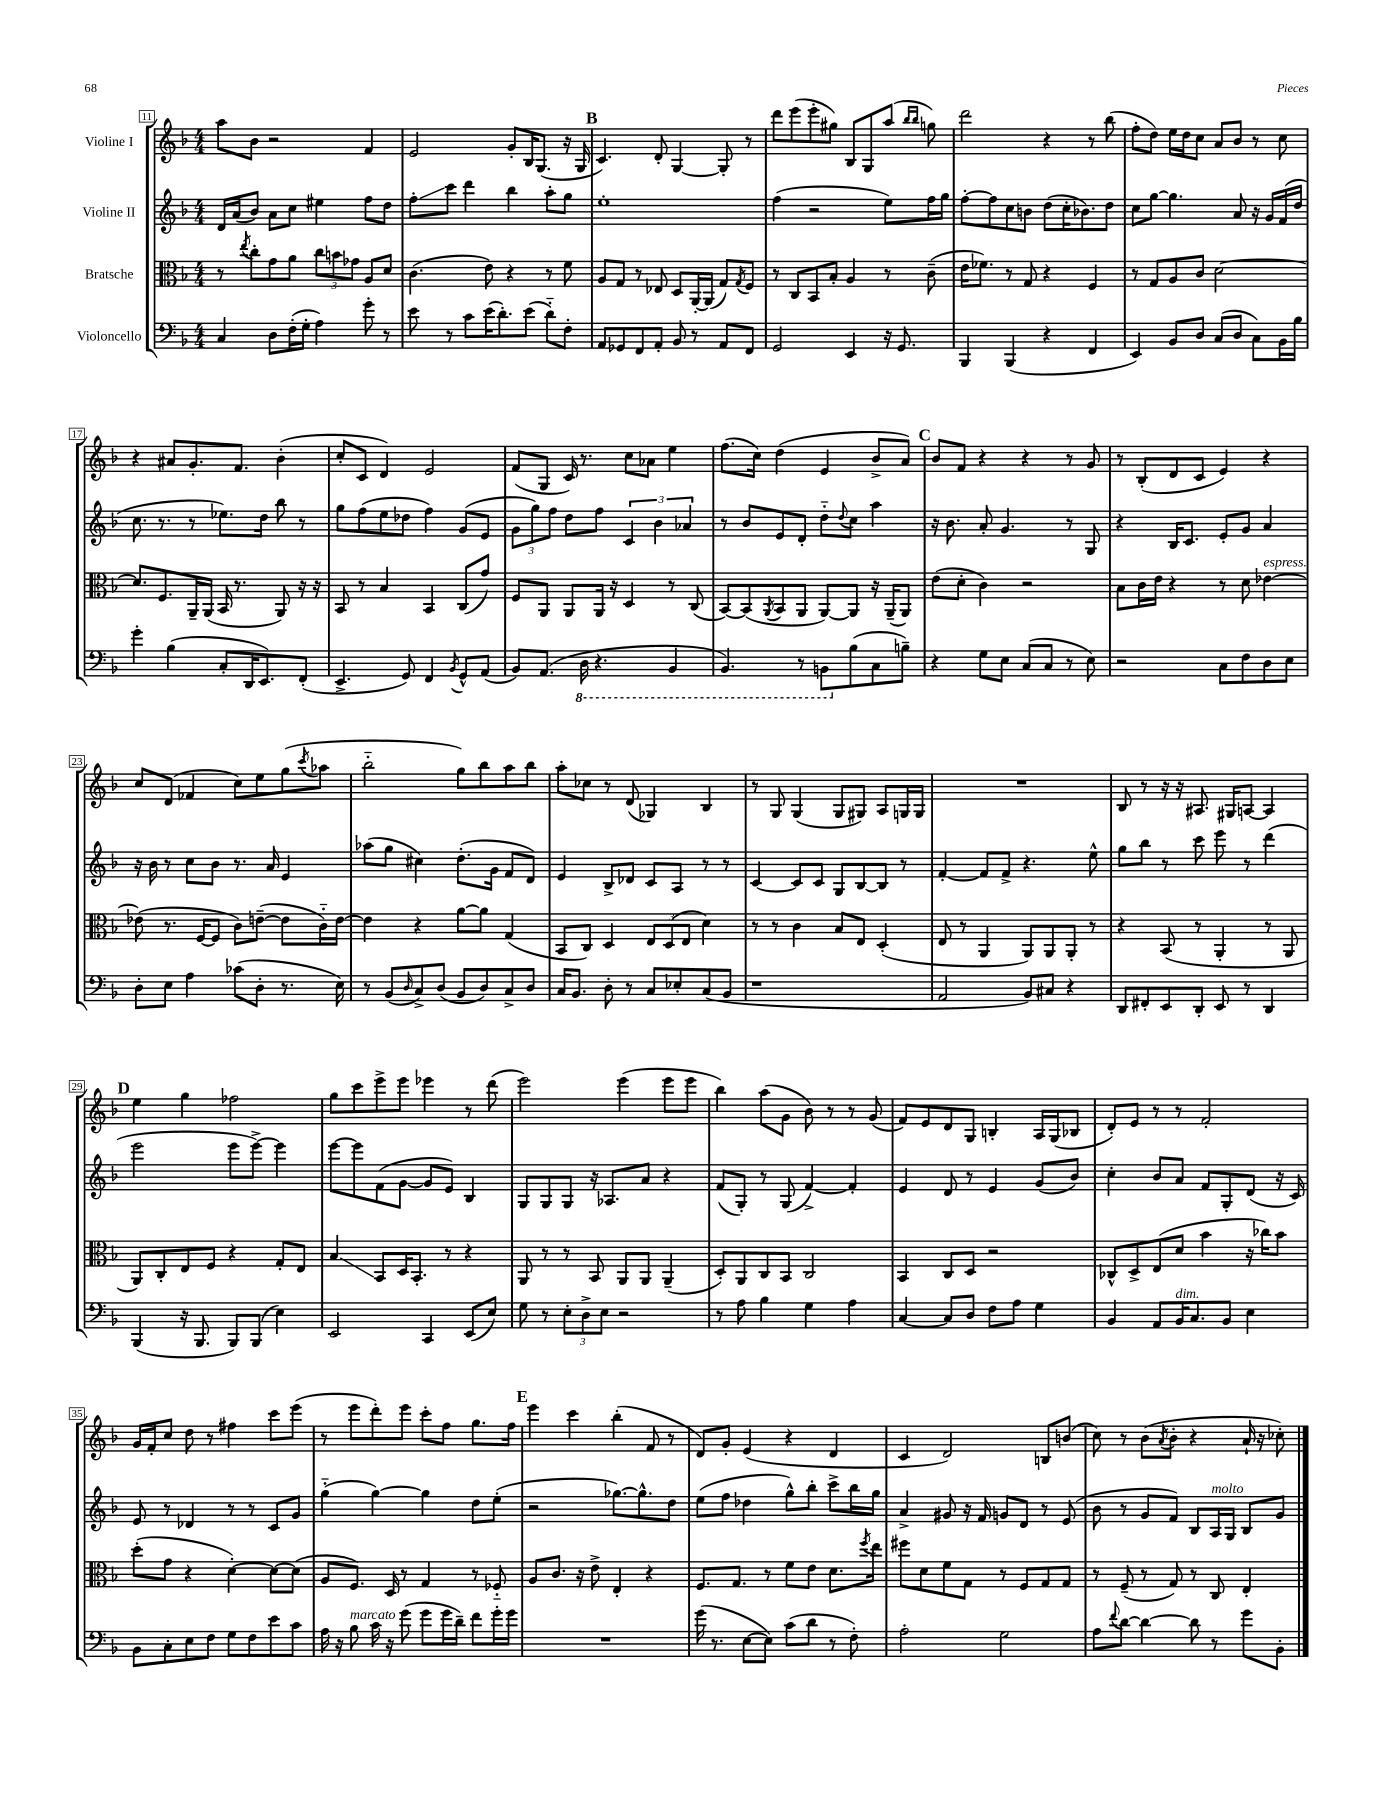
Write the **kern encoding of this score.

**kern	**kern	**kern	**kern
*staff4	*staff3	*staff2	*staff1
*clefF4	*clefC3	*clefG2	*clefG2
*k[b-]	*k[b-]	*k[b-]	*k[b-]
*M4/4	*M4/4	*M4/4	*M4/4
4C/	8r	16d/LL	8aa\L
.	.	(16a/J	.
.	8qee/	.	.
.	8cc'\L	8b-/J)	8b-\J
8D\L	8g\	8a\L	2r
(16F'\L	8a\J	8cc\J	.
16G'\JJ	.	.	.
4A\)	12cc\L	4ee#\	.
.	12b\	.	.
.	12g-\J	.	.
8g'\	8A/L	8ff\L	4f/
8r	8d/J	8dd\J	.
=	=	=	=
8e\	(4.c\	8ff'\L	2e/
8r	.	8ccc\J	.
8c\L	.	4ddd\	.
(16e\K	8e\)	.	.
8.d'\)	.	.	.
.	4r	4bb-\	8g'/L
(8e\J	.	.	16B-/K
.	.	.	(8.G/J
8d'~\L)	8r	8aa'\L	.
8F'\J	8f\	8gg\J	16r
.	.	.	16G/
=	=	=	=
8AA/L	8A/L	1ee'	4.c/)
8GG-/	8G/J	.	.
8FF/	8r	.	.
8AA'/J	8E-/	.	8d'/
8BB-/	8D/L	.	[4G/
8r	[16AA'/L	.	.
.	(16AA/]JJ	.	.
8AA/L	8G/L)	.	8G'/]
.	8qG/	.	.
8FF/J	8F/J	.	8r
=	=	=	=
2GG/	8r	(4ff\	8ddd\L
.	8C/L	.	(8eee\
.	8BB-/	2r	8eee'\
.	8B-'/J	.	8gg#\J)
4EE/	4A/	.	8B-/L
.	.	.	8G/
16r	8r	8ee\L)	(8aa/J
8.GG/	.	.	.
.	.	.	16qqbb-/LL
.	.	.	16qqbb-/JJ
.	(8c~\	16ff\L	8gg\)
.	.	16gg\JJ	.
=	=	=	=
4BBB-/	16e\LK	[8ff'\L	2ddd\
.	8.f-\J)	.	.
.	.	8ff\]	.
(4BBB-/	8r	8cc\	.
.	8G/	8b\J	.
4r	4r	(8dd\L	4r
.	.	16cc'\K	.
.	.	8.b-\)	.
4FF/	4F/	.	8r
.	.	8dd\J	(8bb-\
=	=	=	=
4EE/)	8r	8cc\L	8ff'\L
.	8G/L	[8gg\J	8dd\J)
8BB-/L	8A/	4.gg\]	16ee\LL
.	.	.	16dd\J
8D/J	8c/J	.	8cc\J
(8C/L	[2d\	.	8a/L
8D/J	.	8a/	8b-/J
8C\L)	.	16r	8r
.	.	16g/LL	.
16BB-\L	.	(16f/	8cc\
16B-\JJ	.	16dd/JJ	.
=	=	=	=
4g'\	8.d/]L	8.cc\	4r
.	8.F/	8.r	.
(4B-\	.	.	8a#/L
.	16AA~/L	8r	8.g'/
.	(16AA/JJ	.	.
8C'/L	16BB-/	8.ee-\L)	.
.	8.r	.	8.f/J
16DD/K	.	.	.
8.EE/)	.	16dd\Jk	.
.	8AA/)	8bb-\	(4b-'\
(8FF'/J	16r	8r	.
.	16r	.	.
=	=	=	=
4.EE^/	8BB-/	8gg\L	8cc'/L
.	8r	(8ff\	8c/J
.	4B-/	8ee\	4d/)
8GG/)	.	8dd-\J	.
4FF/	4BB-/	4ff\)	2e/
8qBB-/	.	.	.
8GG^^/L	(8C/L	(8g/L	.
(8AA/J	8g/J)	8e/J	.
=	=	=	=
8BB-/L)	8F/L	12g\L	(8f/L
.	.	12gg\)	.
(8.AA/J	8AA/J	.	8G/J
.	.	12ff\J	.
.	8AA/L	8dd\L	16c/)
16DD\	.	.	8.r
4.r	16AA/Jk	8ff\J	.
.	16r	.	.
.	4D/	6c/	8cc\L
.	.	.	8a-\J
.	.	6b-\	.
4BBB-/	8r	.	4ee\
.	.	6a-/	.
.	(8C/	.	.
=	=	=	=
4.BBB-/)	[8BB-/L)	8r	(8.ff\L
.	(8BB-/]	8b-/L	.
.	.	.	16cc\Jk)
.	8qAA/	.	.
.	8BB-/	8e/	(4dd\
8r	8AA/J	8d'/J	.
8BBB\L	[8AA/L)	8dd'~\L	4e/
.	.	8qqdd/	.
(8B-\	8AA/]J	8cc\J	.
8C\	16r	4aa\	8b-^/L
.	(16AA~/LK	.	.
8B~\J)	8AA/J)	.	8a/J)
=	=	=	=
4r	(8e\L	16r	8b-/L
.	.	8.b-\	.
.	8d'\J	.	8f/J
8G\L	4c\)	8a'/	4r
8E\J	.	4.g/	.
(8C/L	2r	.	4r
8C/J	.	.	.
8r	.	8r	8r
8E\)	.	8G/	8g/
=	=	=	=
2r	8B-\L	4r	8r
.	16c\L	.	(8B-'/L
.	16e\JJ	.	.
.	4r	16B-/LK	8d/
.	.	8.c/J	.
.	.	.	8c/J
8C\L	8r	8e'/L	4e/)
8F\	8d\	8g/J	.
8D\	[4e-\	4a/	4r
8E\J	.	.	.
=	=	=	=
8D'\L	(8e-\]	16r	8cc/L
.	.	16b-\	.
8E\J	8.r	8r	(8d/J
4A\	.	8cc\L	4f-/
.	[16F/LK	.	.
.	8F/]J	8b-\J	.
(8c-\L	8c\L)	8.r	8cc\L)
8D'\J	([8e~\J	.	8ee\
.	.	16a/	.
8.r	8e\]L	4e/	(8gg\
.	.	.	8qccc/
.	16c'~\L)	.	8aa-\J
16E\)	[16e\JJ	.	.
=	=	=	=
8r	4e\]	(8aa-\L	2bb-'~\
(8BB-/L	.	8gg\J	.
16qqD/	.	.	.
8C^/)	4r	4cc#\)	.
(8D/J	.	.	.
8BB-/L	[8a\L	(8.dd'\L	8gg\L)
8D/)	8a\]J	.	8bb-\
.	.	16g\Jk	.
8C^/	(4G/	8f/L	8aa\
8D/J	.	8d/J)	8bb-\J
=	=	=	=
16C/LK	8BB-/L	4e/	8aa'\L
8.BB-/J	.	.	.
.	8C/J)	.	8cc-\J
8D'\	4D/	8B-^/L	8r
8r	.	8d-/J	(8d/
8C/L	12E/L	8c/L	4G-/)
.	(12D/	.	.
8E-'/	.	8A/J	.
.	12E/J	.	.
(8C/	4d\)	8r	4B-/
8BB-/J	.	8r	.
=	=	=	=
1r	8r	[4c/	8r
.	8r	.	8G/
.	4c\	8c/]L	(4G/
.	.	8c/J	.
.	8B-/L	8G/L	8G/L
.	8E/J	[8B-/	8G#/J)
.	(4D'/	8B-/]J	8A/L
.	.	8r	16G/L
.	.	.	16G/JJ
=	=	=	=
2AA/	8E/	[4f'/	1r
.	8r	.	.
.	4AA/	8f/]L	.
.	.	8f^/J	.
8BB-/L)	8AA/L)	4.r	.
8C#/J	8AA/	.	.
4r	8AA'/J	.	.
.	8r	8ee^^\	.
=	=	=	=
8DD/L	4r	8gg\L	8B-/
8FF#'/	.	8bb-\J	8r
8EE/	(8BB-/	8r	16r
.	.	.	16r
8DD'/J	8r	8ccc\	8.A#/
8EE/	4AA'/	8eee\	.
.	.	.	16G#/LK
8r	.	8r	[8A/J
4DD/	8r	(4ddd\	4A/]
.	8AA/	.	.
=	=	=	=
(4BBB-/	8AA/L)	2eee\	4ee\
.	8C'/	.	.
16r	8E/	.	4gg\
8.BBB-/	.	.	.
.	8F/J	.	.
8BBB-/L)	4r	8eee\L	2ff-\
(8BBB-/J	.	[8eee^\J)	.
4E\)	8G'/L	4eee\]	.
.	8E/J	.	.
=	=	=	=
2EE/	4B-/	[8eee\L	8gg\L
.	.	8eee\]	8ccc\
.	8BB-/L	(8f\	8eee^\
.	16D/K	[8g\J	8eee\J
.	8.BB-'/J	.	.
4CC/	.	8g/]L	4eee-\
.	8r	8e/J)	.
(8EE/L	4r	4B-/	8r
8E/J)	.	.	(8ddd\
=	=	=	=
8G\	8AA/	8G/L	2eee\)
8r	8r	8G/	.
12E'\L	8r	8G/J	.
12D^\	.	.	.
.	8BB-/	16r	.
12E\J	.	.	.
.	.	8.A-/L	.
2r	8AA/L	.	(4eee\
.	8AA/J	8a/J	.
.	(4AA~/	4r	8eee\L
.	.	.	8eee\J
=	=	=	=
8r	8D'/L)	(8f/L	4bb-\)
8A\	8AA/	8G'/J)	.
4B-\	8C/	8r	(8aa\L
.	8BB-/J	(8G/	8g\J
4G\	2C/	[4f^/)	8b-\)
.	.	.	8r
4A\	.	4f'/]	8r
.	.	.	(8g/
=	=	=	=
[4C/	4BB-/	4e/	8f/L)
.	.	.	8e/
8C/]L	8C/L	8d/	8d/
8D/J	8D/J	8r	8G/J
8F\L	2r	4e/	4B'/
8A\J	.	.	.
4G\	.	(8g/L	16A/LL
.	.	.	(16G/J
.	.	8b-/J)	8B-/J
=	=	=	=
4BB-/	8C-^^/L	4cc'\	8d'/L)
.	8D^/	.	8e/J
8AA/L	(8E/	8b-/L	8r
16BB-/K	8d/J	8a/J	8r
8.C/	.	.	.
.	4b-\	8f/L	2f'/
8BB-/J	.	8G'/	.
4E\	16r	(8d/J	.
.	16cc-\LK)	.	.
.	8b-\J	16r	.
.	.	16c/)	.
=	=	=	=
8BB-\L	(8dd'\L	8e/	16g/LL
.	.	.	16f'/J
8C'\	8g\J	8r	8cc/J
8E\	4r	4d-/	8dd\
8F\J	.	.	8r
8G\L	[4d'\)	8r	4ff#\
8F\	.	8r	.
8e\	8d\_L	8c/L	8ccc\L
8c\J	(8d\]J	8g/J	(8eee\J
=	=	=	=
16A\	8A/L	(4gg'~\	8r
16r	.	.	.
8B-\	8.F/J)	.	8eee\L
16c\	.	[4gg\)	8ddd'\)
16r	16D/	.	.
(8g\	8r	.	8eee\J
8g\L	4G/	4gg\]	8ccc'\L
16g\L	.	.	8ff\J
16d~\JJ)	.	.	.
8f\L	8r	8dd\L	8.gg\L
16g'\L	8F-'~/	(8ee'\J	.
16g\JJ	.	.	16ff\Jk
=	=	=	=
1r	8A/L	2r	4eee\
.	8.c/J	.	.
.	.	.	4ccc\
.	16r	.	.
.	8e^\	.	.
.	4E'/	[8.gg-\L)	(4bb-'\
.	.	8.gg-^^\]	.
.	4r	.	8f/
.	.	8dd\J	8r
=	=	=	=
(16g\	8.F/L	(8ee\L	8d/L)
8.r	.	.	.
.	.	8ff\J	8g'/J
.	8.G/J	.	.
[8E\L	.	4dd-\	(4e/
8E\]J)	8r	.	.
(8c\L	8f\L	8gg^^\L)	4r
8d\J	8e\J	8bb-'\J	.
8r	8.d\L	8ccc^\L	4d/
8F'\)	.	16bb-\L	.
.	8qff/	.	.
.	16ee\Jk	16gg\JJ	.
=	=	=	=
2A'\	8ff#\L	4a^/	4c/
.	8d\	.	.
.	8f\	8g#/	2d/)
.	8G\J	16r	.
.	.	16f/	.
2G\	8r	8g/L	.
.	8F/L	8d/J	.
.	8G/	8r	8B/L
.	8G/J	(8e/	(8b/J
=	=	=	=
8A\L	8r	8b-\	8cc\)
8qqf/	.	.	.
[8d\J	(8F~/	8r	8r
4d\_	8r	8g/L	(8b-\L
.	.	.	8qa/
.	8G/)	8f/J)	8b-'\J
8d\]	8r	8B-/L	4r
8r	8C/	16A/L	.
.	.	16G/JJ	.
8g\L	4E'/	8B-/L	16a`/
.	.	.	16r
8BB-'\J	.	8g/J	8cc-'\)
==	==	==	==
*-	*-	*-	*-
